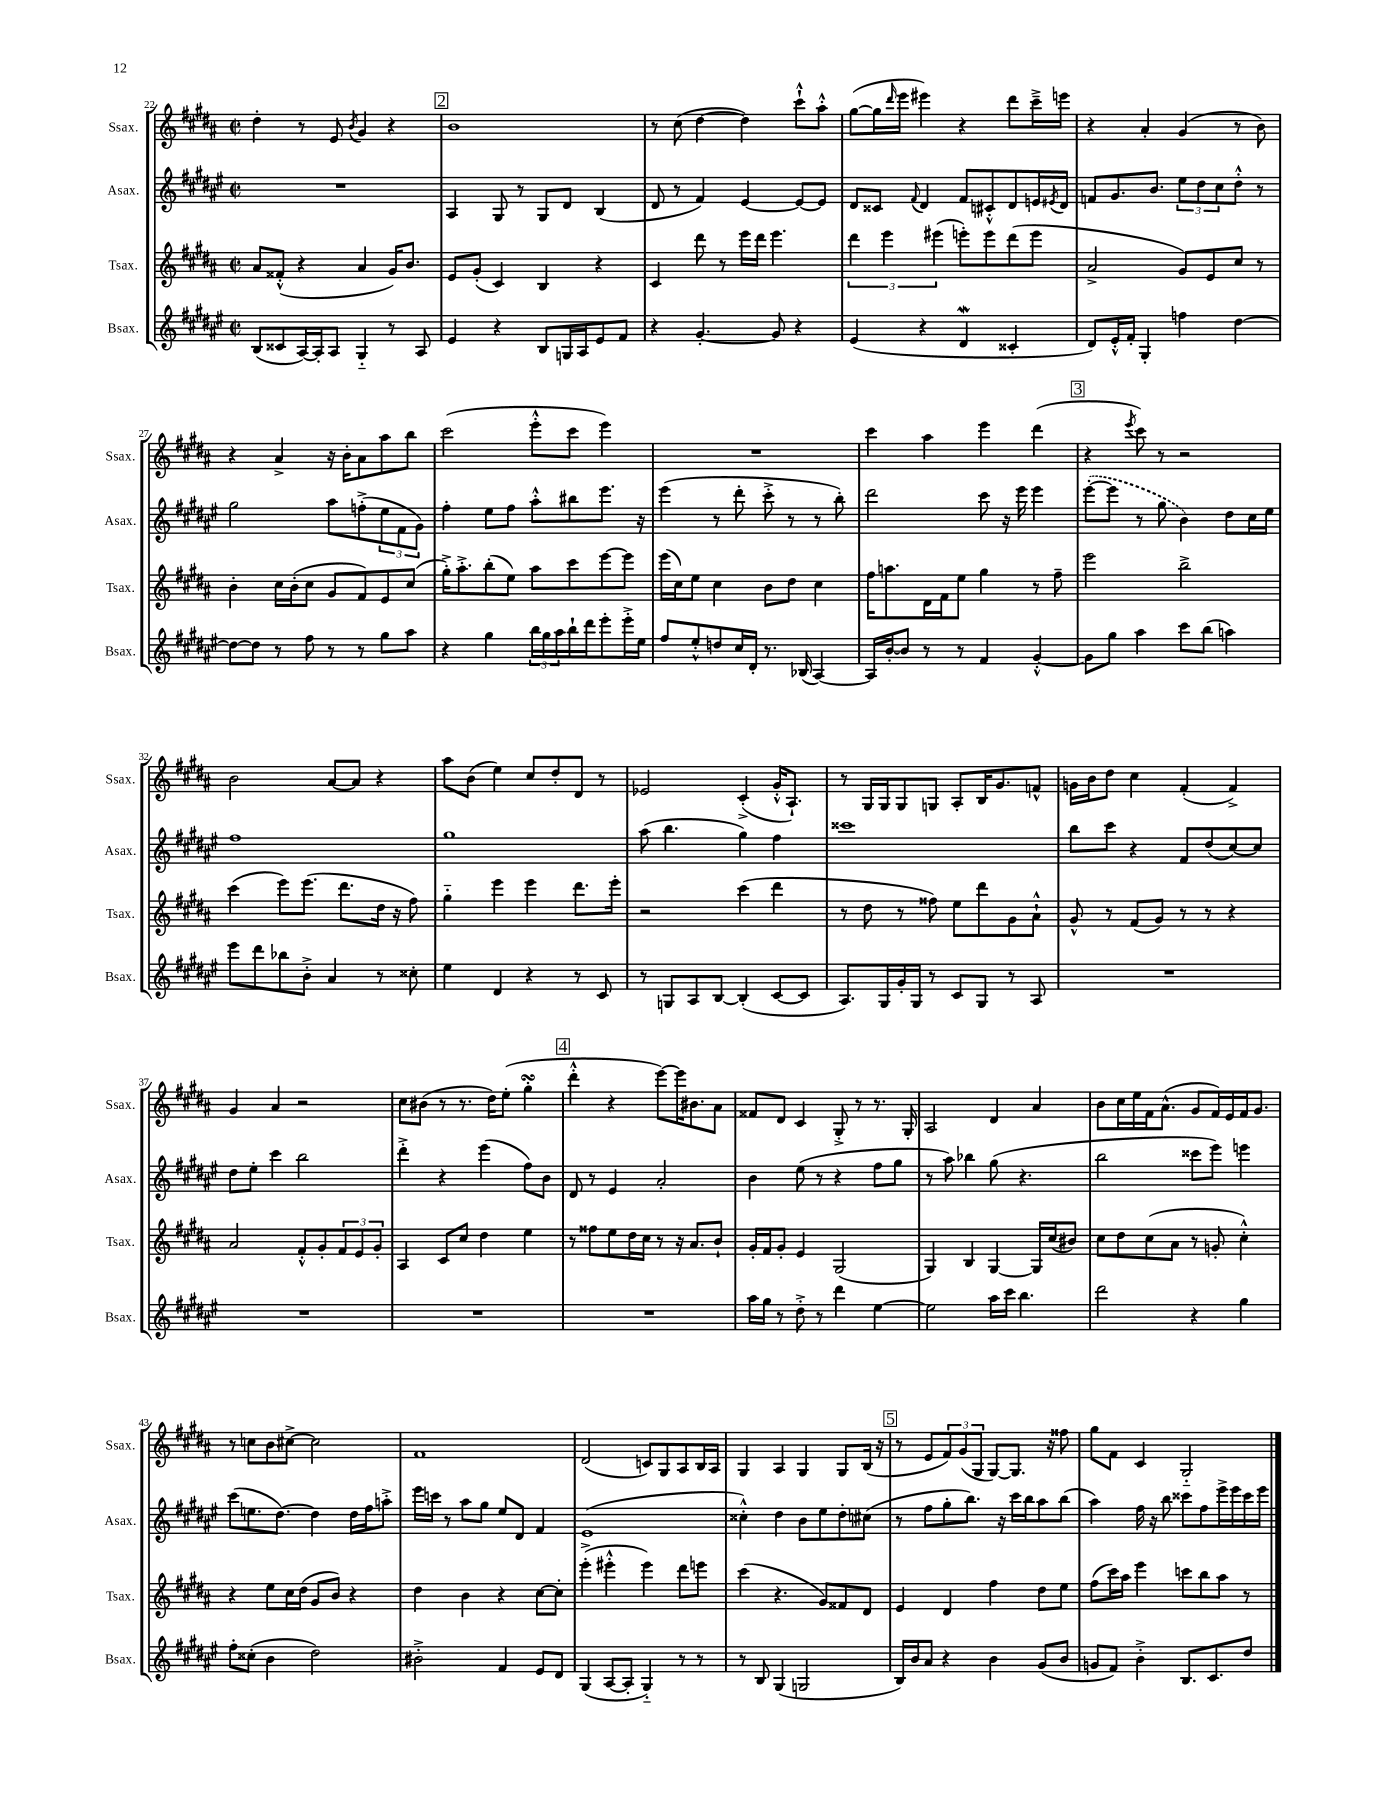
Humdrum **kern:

**kern	**kern	**kern	**kern
*staff4	*staff3	*staff2	*staff1
*clefG2	*clefG2	*clefG2	*clefG2
*k[f#c#g#d#a#e#]	*k[f#c#g#d#a#]	*k[f#c#g#d#a#e#]	*k[f#c#g#d#a#]
*M2/2	*M2/2	*M2/2	*M2/2
*met(c|)	*met(c|)	*met(c|)	*met(c|)
(8B	8a#	1r	4dd#'
8c##	(8f##'^^	.	.
[16A#)	4r	.	8r
16A#']	.	.	.
8A#	.	.	8e
.	.	.	8qb
4G#'~	4a#	.	4g#
8r	16g#)	.	4r
.	8.b	.	.
8A#	.	.	.
=	=	=	=
4e#	8e	4A#	1b
.	(8g#'	.	.
4r	4c#)	8G#	.
.	.	8r	.
8B	4B	8G#	.
16G	.	8d#	.
16A#	.	.	.
8e#	4r	(4B	.
8f#	.	.	.
=	=	=	=
4r	4c#	8d#	8r
.	.	8r	(8cc#
[4.g#'	8ddd#	4f#)	[4dd#
.	8r	.	.
.	16eee	[4e#	4dd#])
.	16ddd#	.	.
8g#]	4.eee	.	.
4r	.	8e#_	8ccc#`^^
.	.	8e#]	8aa#'^^
=	=	=	=
(4e#	6ddd#	8d#	([8gg#
.	.	8c##	16gg#]
.	6eee	.	.
.	.	.	16qqddd#
.	.	.	16eee
.	.	8qqf#	.
4r	.	4d#	4eee#)
.	(6eee#	.	.
4d#	8eee')	8f#	4r
.	8eee	8c#'^^	.
4c##'	(8ddd#	8d#	8ddd#
.	8eee	16e	16ccc#~^
.	.	8qe#	.
.	.	16d#	16eee
=	=	=	=
8d#)	2a#^	8f	4r
16e#'^^	.	8.g#	.
16f#'	.	.	.
4G#'	.	.	4a#'
.	.	8.b	.
4ff	8g#)	12ee#	(4g#
.	.	12dd#	.
.	8e	.	.
.	.	12cc#	.
[4dd#	8cc#	8dd#'^^	8r
.	8r	8r	8b)
=	=	=	=
8dd#_	4b'	2gg#	4r
8dd#]	.	.	.
8r	16cc#	.	4a#^
.	(16b'	.	.
8ff#	8cc#	.	.
8r	8g#	8aa#	16r
.	.	.	16b'
8r	8f#)	(8ff'^	8a#
8gg#	8e	12ee#	8aa#
.	.	12f#	.
8aa#	(8cc#	.	8bb
.	.	12g#)	.
=	=	=	=
4r	16gg#'^)	4ff#'	(2ccc#
.	8.aa#'^	.	.
4gg#	(8bb'	8ee#	.
.	8ee)	8ff#	.
24bb	8aa#	8aa#'^^	8eee'^^
24gg#	.	.	.
24aa#	.	.	.
16bb`	8ccc#	8bb#	8ccc#
16ddd#	.	.	.
8eee#'	[8eee	8.eee#	4eee)
16eee#'^	8eee]	.	.
16ee#	.	16r	.
=	=	=	=
8ff#	(16eee	(4eee#	1r
.	16cc#)	.	.
8ee#'^^	8ee	.	.
8dd	4cc#	8r	.
16cc#	.	8ddd#'	.
16d#'	.	.	.
8.r	8b	8ccc#'^	.
.	8dd#	8r	.
(16B-	.	.	.
[4A#)	4cc#	8r	.
.	.	8bb')	.
=	=	=	=
16A#]	16ff#	2ddd#	4ccc#
[16b'	8.aa	.	.
8b]	.	.	.
8r	16d#	.	4aa#
.	16f#	.	.
8r	8ee	.	.
4f#	4gg#	8ccc#	4eee
.	.	16r	.
.	.	16eee#	.
[4g#'^^	8r	4eee#	(4ddd#
.	8ff#~	.	.
=	=	=	=
8g#]	2eee	([8eee#'	4r
8gg#	.	8eee#]	.
.	.	.	8qeee
4aa#	.	8r	8ccc#)
.	.	8gg#	8r
8ccc#	2bb^	4b)	2r
(8bb	.	.	.
4aa)	.	8dd#	.
.	.	16cc#	.
.	.	16ee#	.
=	=	=	=
8eee#	(4ccc#	1ff#	2b
8ddd#	.	.	.
8bb-	8eee)	.	.
8b'^	(8.eee	.	.
4a#	.	.	[8a#
.	8.ddd#	.	.
.	.	.	8a#]
8r	16dd#	.	4r
.	16r	.	.
8cc##'	8ff#)	.	.
=	=	=	=
4ee#	4gg#'~	1gg#	8aa#
.	.	.	(8b
4d#	4eee	.	4ee)
4r	4eee	.	8cc#
.	.	.	8dd#'
8r	8.ddd#	.	8d#
8c#	.	.	8r
.	16eee'	.	.
=	=	=	=
8r	2r	(8aa#	2e-
8G	.	4.bb	.
8A#	.	.	.
[8B	.	.	.
(4B']	(4ccc#	4gg#)	(4c#'^
[8c#	4ddd#	4ff#	16g#'^^
.	.	.	8.A#`)
8c#]	.	.	.
=	=	=	=
8.A#)	8r	1ccc##	8r
.	8dd#	.	16G#
16G#	.	.	16G#
16g#'	8r	.	8G#
16G#	.	.	.
8r	8ff##)	.	8G
8c#	8ee	.	8A#'
8G#	8ddd#	.	16B
.	.	.	8.g#
8r	8g#	.	.
8A#	8a#`^^	.	8f^^
=	=	=	=
1r	8g#^^	8bb	16g
.	.	.	16b
.	8r	8ccc#	8dd#
.	(8f#	4r	4cc#
.	8g#)	.	.
.	8r	8f#	(4f#'
.	8r	(8dd#	.
.	4r	[8cc#)	4f#^)
.	.	8cc#]	.
=	=	=	=
1r	2a#	8dd#	4g#
.	.	8ee#'	.
.	.	4ccc#	4a#
.	8f#'^^	2bb	2r
.	8g#'	.	.
.	12f#	.	.
.	12e	.	.
.	12g#'	.	.
=	=	=	=
1r	4A#	4ddd#'^	8cc#
.	.	.	(8b#
.	8c#	4r	8r
.	8cc#	.	8.r
.	4dd#	(4eee#	.
.	.	.	16dd#)
.	.	.	(8ee'
.	4ee	8ff#)	4gg#'
.	.	8b	.
=	=	=	=
1r	8r	8d#	4ddd#'^^
.	8ff##	8r	.
.	8ee	4e#	4r
.	16dd#	.	.
.	16cc#	.	.
.	8r	2a#'	[8eee)
.	16r	.	16eee]
.	8.a#	.	8.b#
.	8b`	.	8a#
=	=	=	=
16aa#	16g#'	4b	8f##
16gg#	16f#	.	.
8r	8g#'	.	8d#
8dd#'^	4e	(8ee#	4c#
8r	.	8r	.
4ddd#	(2G#	4r	8G#'^
.	.	.	8r
[4ee#	.	8ff#	8.r
.	.	8gg#	.
.	.	.	16G#'
=	=	=	=
2ee#]	4G#)	8r	2A#
.	.	8aa#)	.
.	4B	4bb-	.
16aa#	[4G#	(8gg#	4d#
16ccc#	.	.	.
4.bb	.	4.r	.
.	16G#]	.	4a#
.	(16cc#	.	.
.	8b#)	.	.
=	=	=	=
2ddd#	8cc#	2bb	8b
.	8dd#	.	16cc#
.	.	.	16ee
.	(8cc#	.	16f#
.	.	.	(8.a#^^
.	8a#	.	.
4r	8r	8ccc##	8g#
.	8g'	8eee#)	16f#)
.	.	.	16e
4gg#	4cc#'^^)	4eee	16f#
.	.	.	8.g#
=	=	=	=
8ff#'	4r	(8ccc#	8r
(8cc##'	.	8.ee	8cc
4b	8ee	.	8b
.	.	[8.dd#)	.
.	16cc#	.	[8cc#^
.	(16dd#	.	.
2dd#)	8g#	4dd#]	2cc#]
.	8b)	.	.
.	4r	16dd#	.
.	.	16ff#	.
.	.	8aa'^	.
=	=	=	=
2b#'^	4dd#	16eee#	1f#
.	.	16ccc	.
.	.	8r	.
.	4b	8aa#	.
.	.	8gg#	.
4f#	4r	8ee#	.
.	.	8d#	.
8e#	[8cc#	4f#	.
8d#	8cc#']	.	.
=	=	=	=
(4G#	(4eee'^	(1e#	(2d#
[8A#	4eee#'^^	.	.
8A#']	.	.	.
4G#'~)	4eee#)	.	8c)
.	.	.	8G#
8r	8ddd#	.	8A#
8r	8eee	.	16B
.	.	.	16A#
=	=	=	=
8r	(4ccc#	4cc##'^^)	4G#
8B	.	.	.
(4G#	4.r	4dd#	4A#
2G	.	8b	4G#
.	8g#)	8ee#	.
.	8f##	8dd#'	8G#
.	8d#	(8cc#	(16B
.	.	.	16r
=	=	=	=
16B)	4e	8r	8r
16b	.	.	.
8a#	.	8ff#	8e
4r	4d#	8gg#'	12f#)
.	.	.	(12g#
.	.	8.bb)	.
.	.	.	12G#
4b	4ff#	.	[8G#)
.	.	16r	.
.	.	16ccc#	8.G#]
.	.	16bb	.
(8g#	8dd#	8aa#	.
.	.	.	16r
8b	8ee	(8bb	8ff##
=	=	=	=
8g	(8ff#	4aa#)	8gg#
8f#)	16ccc#)	.	8f#
.	16aa#	.	.
4b'^	4eee	16ff#	4c#
.	.	16r	.
.	.	8bb	.
8.B	8ccc	8ccc##	2G#'~
.	8bb	8ff#	.
8.c#	.	.	.
.	8aa#	16eee#^	.
.	.	16eee#	.
8dd#	8r	16ccc##	.
.	.	16eee#	.
==	==	==	==
*-	*-	*-	*-
